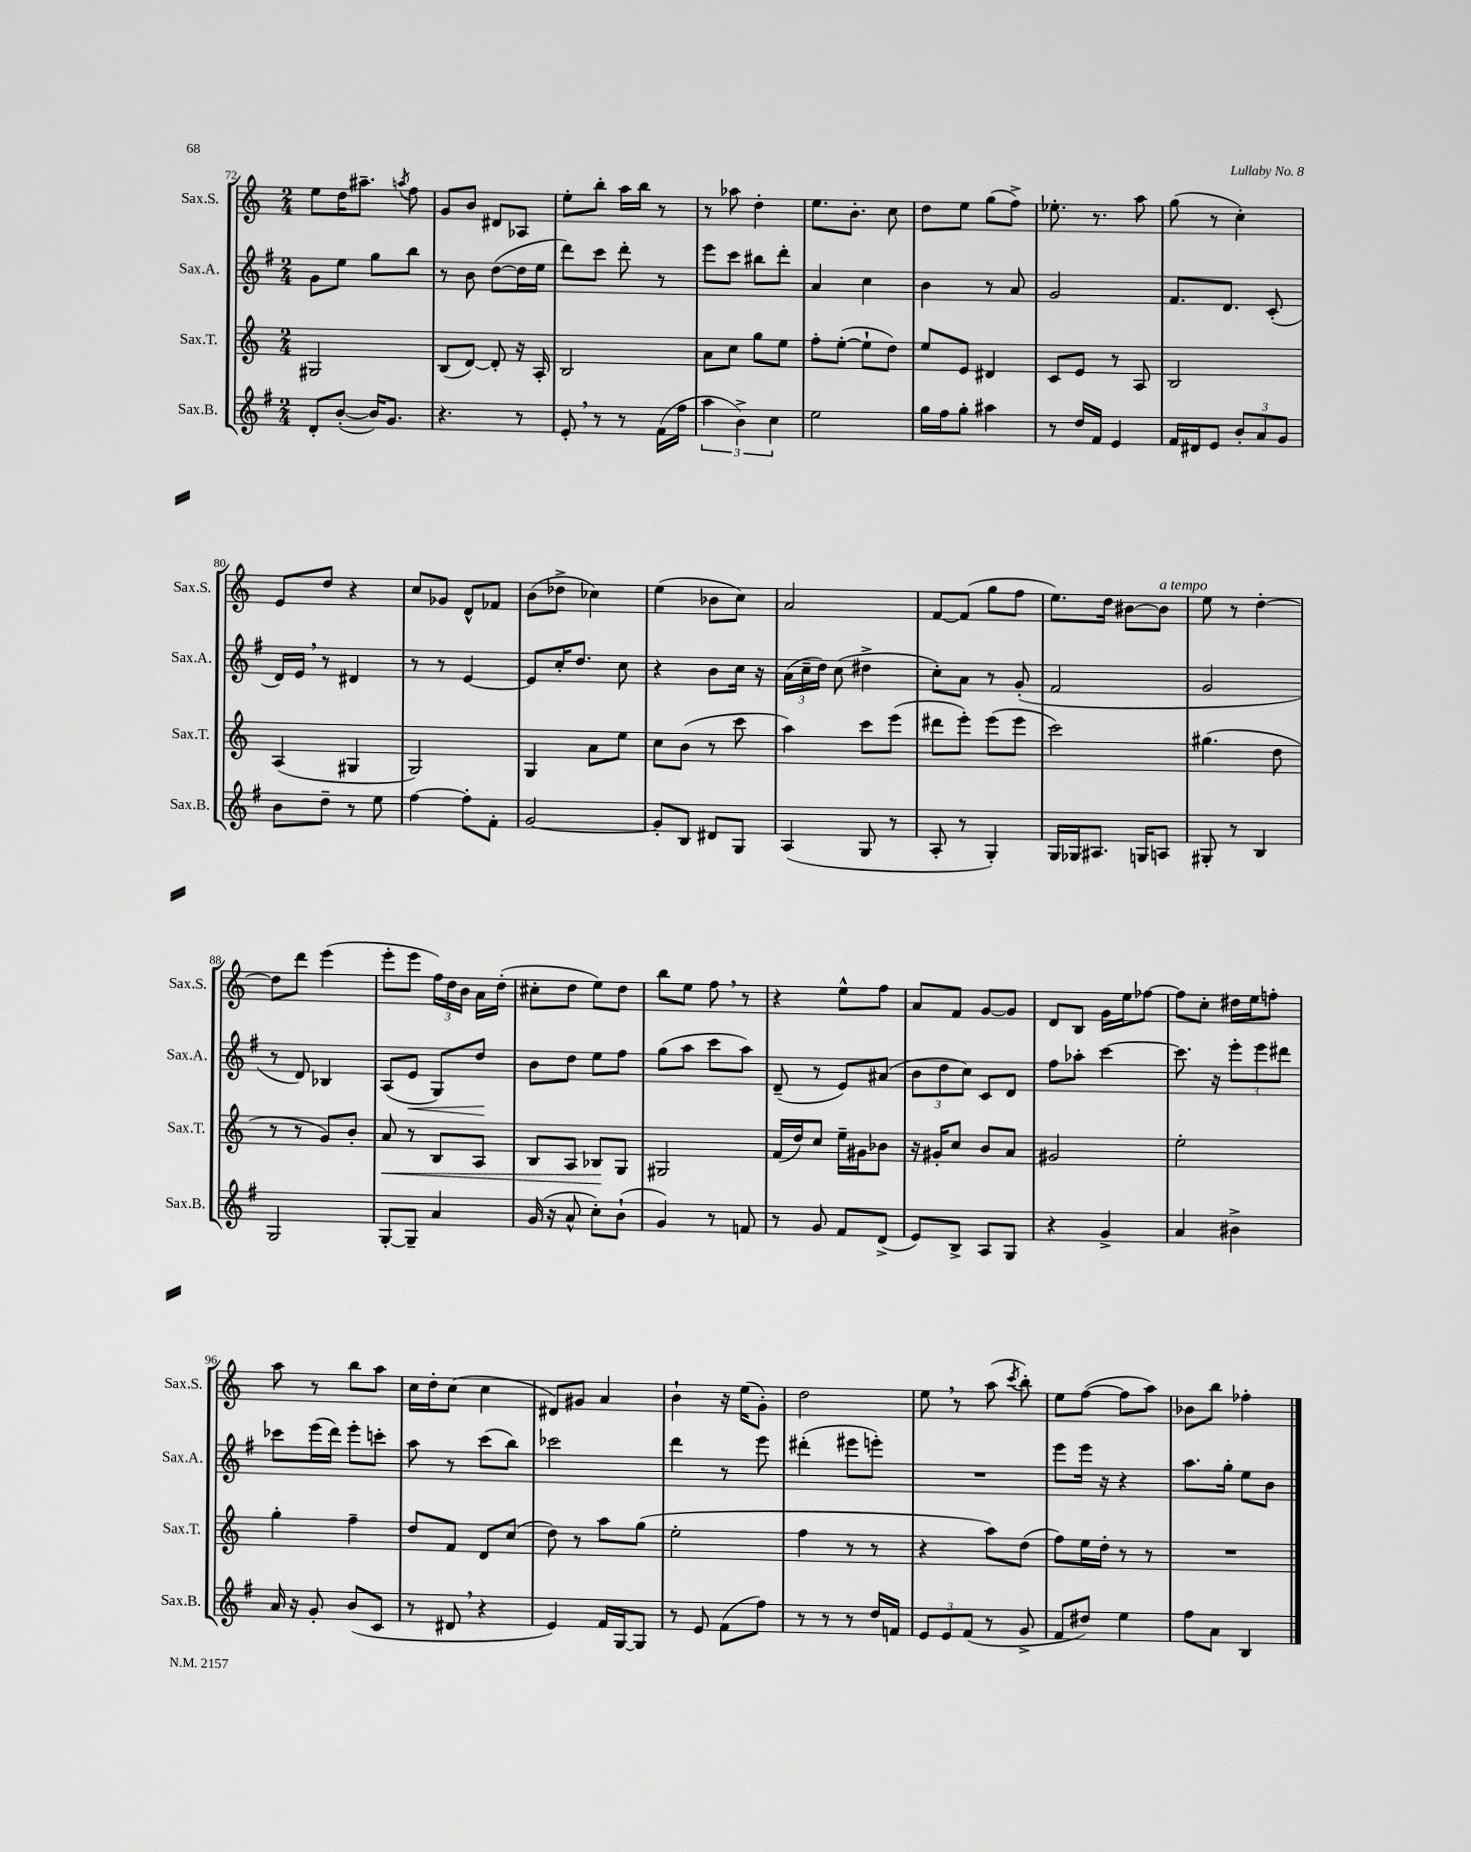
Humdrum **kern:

**kern	**kern	**kern	**kern
*staff4	*staff3	*staff2	*staff1
*clefG2	*clefG2	*clefG2	*clefG2
*k[f#]	*k[]	*k[f#]	*k[]
*M2/4	*M2/4	*M2/4	*M2/4
8d'	2G#	8g	8ee
([8b'	.	8ee	16dd
.	.	.	8.aa#~
16b])	.	8gg	.
8.g	.	.	.
.	.	.	8qaa
.	.	8bb	8ff
=	=	=	=
4.r	(8B	8r	8g
.	[8d)	8b	8b
.	8d']	([8dd	8d#
8r	16r	16dd]	8A-
.	16A'	16ee	.
=	=	=	=
8e'	2B	8ddd)	8ee'
8r	.	8ccc	8bb'
8r	.	8ddd'	16aa
.	.	.	16bb
(16f#	.	8r	8r
16ff#	.	.	.
=	=	=	=
6aa	8a	8eee	8r
.	8cc	8ccc	8aa-
6b^)	.	.	.
.	8gg	8bb#	4dd'
6cc	.	.	.
.	8ee	8ddd'	.
=	=	=	=
2ee	8ff'	4a	8.ee
.	([8ee'	.	.
.	.	.	8.b'
.	8ee`]	4cc	.
.	8dd)	.	8cc
=	=	=	=
16gg	8ee	4b	8dd
16ff#	.	.	.
8gg'	8e	.	8ee
4aa#	4d#	8r	(8gg
.	.	8a	8ff^)
=	=	=	=
8r	8c	2g	8.ee-'
16dd	8e	.	.
16f#	.	.	8.r
4e	8r	.	.
.	8A	.	8aa
=	=	=	=
16f#	2B	8.f#	(8gg
16d#	.	.	.
8e	.	.	8r
.	.	8.d	.
12b'	.	.	4cc')
12a	.	.	.
.	.	(8c'	.
12g	.	.	.
=	=	=	=
8b	(4A	16d)	8e
.	.	16e	.
8dd~	.	8r	8dd
8r	4G#	4d#	4r
8ee	.	.	.
=	=	=	=
[4ff#	2G)	8r	8cc
.	.	8r	8g-
8ff#']	.	[4e	8d^^
8f#'	.	.	8f-
=	=	=	=
[2g	4G	8e]	(8b
.	.	16cc'	8dd-^
.	.	8.dd	.
.	8a	.	4cc-)
.	8ee	8cc	.
=	=	=	=
8g']	8cc	4r	(4ee
8B	(8b	.	.
8d#	8r	8b	8b-
8G	8ccc	16cc	8cc)
.	.	16r	.
=	=	=	=
(4A	4aa)	(24a	2a
.	.	24cc~	.
.	.	24dd)	.
.	.	(8cc	.
8G	8ccc	4dd#^	.
8r	(8eee	.	.
=	=	=	=
8A'	8ddd#	8cc')	[8f
8r	8eee')	8a	(8f]
4G')	(8eee	8r	8gg
.	8eee	(8g'	8ff
=	=	=	=
16G	2ccc)	2f#	8.ee)
16G-	.	.	.
8.A#	.	.	.
.	.	.	16dd
.	.	.	[8b#
16G	.	.	.
8A	.	.	8b#]
=	=	=	=
8G#'	(4.gg#	2g	8ee
8r	.	.	8r
4B	.	.	[4dd'
.	8dd	.	.
=	=	=	=
2G	8r	8r	8dd]
.	8r	8d)	8ddd
.	8g)	4B-	(4eee
.	8b'	.	.
=	=	=	=
[8G'	8a	(8A	8eee'
8G~]	8r	8e	8eee
4a	8B	8G)	24ff)
.	.	.	24dd
.	.	.	24b
.	8A	8dd	16a
.	.	.	(16dd'
=	=	=	=
(16g	8B	8b	8cc#'
16r	.	.	.
8a^^	8A	8dd	8dd
8cc')	8B-	8ee	8ee)
(8b`	8G	8ff#	8dd
=	=	=	=
4g)	2G#	(8gg	8bb
.	.	8aa	8ee
8r	.	8ccc	8ff
8f	.	8aa)	8r
=	=	=	=
8r	(16f	(8d~	4r
.	16dd)	.	.
8g	8cc	8r	.
8f#	16ee~	8e)	8ee^^
.	16g#	.	.
(8d^	8b-	(8a#	8ff
=	=	=	=
8e)	16r	12b	8a
.	16g#'	.	.
.	.	12dd	.
8B^	8cc	.	8f
.	.	12cc)	.
8A	8b	8c	[8g
8G	8a	8d	8g]
=	=	=	=
4r	2g#	8ff#	8d
.	.	8aa-'	8B
4g^	.	[4ccc	16g
.	.	.	16ee
.	.	.	[8ff-
=	=	=	=
4a	2ee'	8.ccc]	8ff-]
.	.	.	8cc'
.	.	16r	.
4b#^	.	12eee'	16dd#
.	.	.	16ee
.	.	12eee	.
.	.	.	8ff'
.	.	12ddd#	.
=	=	=	=
16a	4gg'	8ccc-	8aa
16r	.	.	.
8g'	.	(16eee	8r
.	.	16ddd)	.
(8b	4ff~	8eee'	8bb
8c	.	8ccc'	8aa
=	=	=	=
8r	8dd	8aa	16cc
.	.	.	16dd'
8d#	8f	8r	(8cc
4r	8d	(8ccc	4cc
.	(8cc	8bb)	.
=	=	=	=
4e)	8dd)	2ccc-	8d#)
.	8r	.	8g#
16f#	8aa	.	4a
[16G	.	.	.
8G]	(8gg	.	.
=	=	=	=
8r	2ee'	4ddd	4b`
8e	.	.	.
(8f#	.	8r	16r
.	.	.	(16ee
8ff#)	.	8eee	8g')
=	=	=	=
8r	4ff	(4ddd#'	2dd
8r	.	.	.
8r	8r	8eee#	.
16dd	8r	8eee')	.
16f	.	.	.
=	=	=	=
12e	4r	2r	8ee
12e	.	.	.
.	.	.	8r
(12f#	.	.	.
8r	8aa)	.	(8aa
.	.	.	8qccc
8g^	(8dd	.	8bb')
=	=	=	=
8f#	8ff)	8eee	8ee
8dd#)	16ee	16eee	([8ff
.	16dd'	16r	.
4ee	8r	4r	8ff]
.	8r	.	8aa)
=	=	=	=
8ff#	2r	8.aa	8b-
8a	.	.	8bb
.	.	16gg'	.
4B	.	8ee	4ff-'
.	.	8b	.
==	==	==	==
*-	*-	*-	*-
